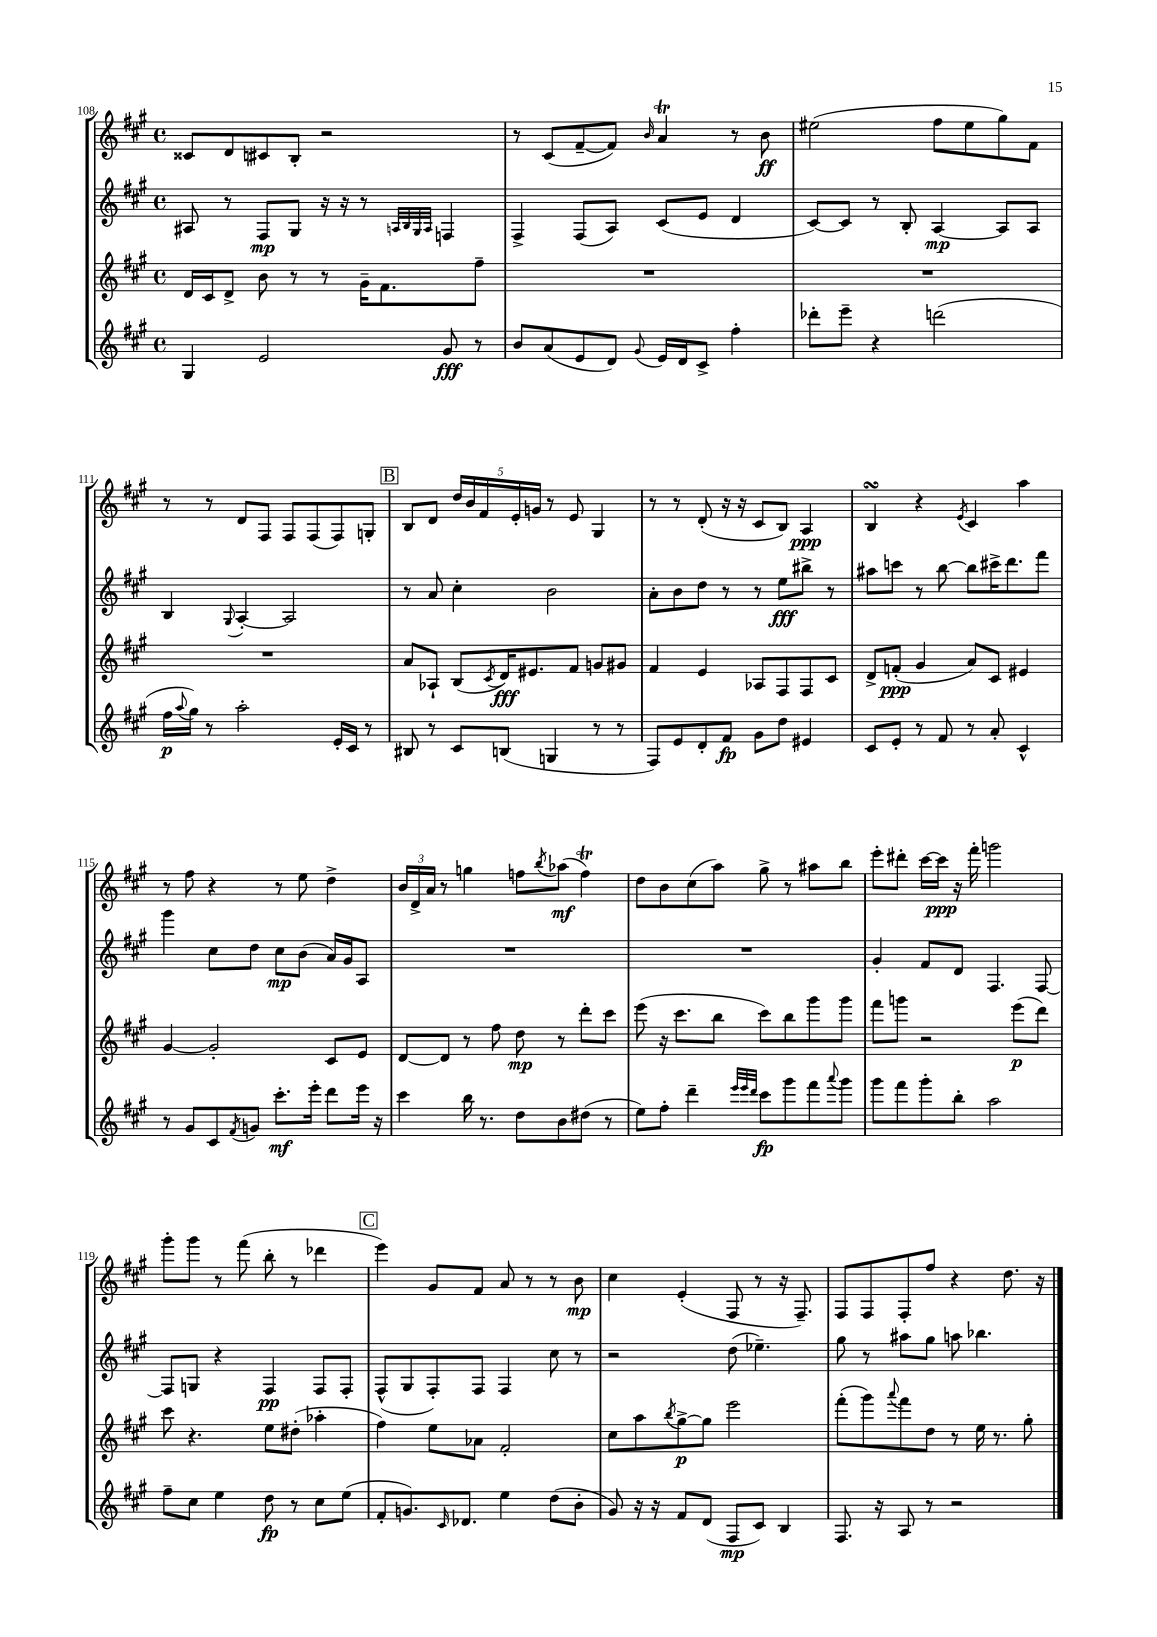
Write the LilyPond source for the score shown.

<<
\new StaffGroup <<
\new Staff = "s0" {
    \clef treble \key a \major \defaultTimeSignature \time 4/4
    cisis'8 d'8 cis'8 b8-. r2 |
    r8 cis'8( fis'8~-- fis'8) \grace { b'16 } a'4\trill r8 b'8\ff |
    eis''2( fis''8 eis''8 gis''8) fis'8 |
    r8 r8 d'8 fis8 fis8 fis8( fis8) g8-. |
    \mark \markup { \box "B" } b8 d'8 \tuplet 5/4 { d''16 b'16 fis'16 e'16-. g'16 } r8 e'8 gis4 |
    r8 r8 d'8-.( r16 r16 cis'8 b8) a4\ppp |
    b4\turn r4 \acciaccatura { e'8 } cis'4 a''4 |
    r8 fis''8 r4 r8 e''8 d''4-> |
    \tuplet 3/2 { b'16 d'16-> a'16 } r8 g''4 f''8 \acciaccatura { b''8 } aes''8\mf( f''4\trill) |
    d''8 b'8 cis''8( a''8) gis''8-> r8 ais''8 b''8 |
    e'''8-. dis'''8-. cis'''16~ cis'''16\ppp r16 fis'''16-. g'''2 |
    gis'''8-. gis'''8 r8 fis'''8( b''8-. r8 des'''4 |
    \mark \markup { \box "C" } e'''4) gis'8 fis'8 a'8 r8 r8 b'8\mp |
    cis''4 e'4-.( fis8 r8 r16 fis8.--) |
    fis8 fis8 fis8-. fis''8 r4 d''8. r16 \bar "|." |
}
\new Staff = "s1" {
    \clef treble \key a \major \defaultTimeSignature \time 4/4
    ais8 r8 fis8\mp gis8 r16 r16 r8 \grace { a32 b32 gis32 a32 } f4 |
    fis4-> fis8( a8) cis'8( e'8 d'4 |
    cis'8~) cis'8 r8 b8-. a4~\mp a8 a8 |
    b4 \appoggiatura { gis8 } a4~-. a2 |
    \mark \markup { \box "B" } r8 a'8 cis''4-. b'2 |
    a'8-. b'8 d''8 r8 r8 e''8\fff bis''8-> r8 |
    ais''8 c'''8 r8 b''8~ b''8 cis'''16-> d'''8. fis'''8 |
    gis'''4 cis''8 d''8 cis''8\mp b'8( a'16) gis'16 a8 |
    R1 |
    R1 |
    gis'4-. fis'8 d'8 fis4. fis8~ |
    fis8 g8 r4 fis4\pp fis8 fis8-. |
    \mark \markup { \box "C" } fis8-^( gis8 fis8-.) fis8 fis4 cis''8 r8 |
    r2 d''8( ees''4.--) |
    gis''8 r8 ais''8 gis''8 a''8 bes''4. \bar "|." |
}
\new Staff = "s2" {
    \clef treble \key a \major \defaultTimeSignature \time 4/4
    d'16 cis'16 d'8-> b'8 r8 r8 gis'16-- fis'8. fis''8-- |
    R1 |
    R1 |
    R1 |
    \mark \markup { \box "B" } a'8 aes8-! b8( \acciaccatura { cis'8 } d'16\fff) eis'8. fis'8 g'8 gis'8 |
    fis'4 e'4 aes8 fis8 fis8 cis'8 |
    d'8-> f'8-.\ppp( gis'4 a'8) cis'8 eis'4 |
    gis'4~ gis'2-. cis'8 e'8 |
    d'8~ d'8 r8 fis''8 d''8\mp r8 d'''8-. cis'''8 |
    e'''8( r16 cis'''8. b''8 cis'''8) b''8 gis'''8 gis'''8 |
    fis'''8 g'''8 r2 e'''8\p( d'''8) |
    cis'''8 r4. e''8 dis''8-.( aes''4-. |
    \mark \markup { \box "C" } fis''4) e''8 aes'8 fis'2-. |
    cis''8 a''8 \acciaccatura { b''8 } gis''8~->\p gis''8 e'''2 |
    fis'''8-.( gis'''8) \appoggiatura { a'''8 } fis'''8 d''8 r8 e''16 r8. gis''8-. \bar "|." |
}
\new Staff = "s3" {
    \clef treble \key a \major \defaultTimeSignature \time 4/4
    gis4 e'2 gis'8\fff r8 |
    b'8 a'8( e'8 d'8) \appoggiatura { gis'8 } e'16 d'16 cis'8-> fis''4-. |
    des'''8-. e'''8-- r4 d'''2( |
    fis''16\p \appoggiatura { a''8 } gis''16) r8 a''2-. e'16-. cis'16 r8 |
    \mark \markup { \box "B" } bis8 r8 cis'8 b8( g4 r8 r8 |
    fis8) e'8 d'8-. fis'8\fp gis'8 d''8 eis'4 |
    cis'8 e'8-. r8 fis'8 r8 a'8-. cis'4-^ |
    r8 gis'8 cis'8 \acciaccatura { fis'8 } g'8 cis'''8.-.\mf e'''16-. d'''8 e'''16 r16 |
    cis'''4 b''16 r8. d''8 b'8 dis''8( r8 |
    e''8) fis''8-. d'''4-- \grace { e'''32 e'''32 d'''32 } cis'''8\fp gis'''8 fis'''8 \appoggiatura { a'''8 } gis'''8 |
    gis'''8 fis'''8 gis'''8-. b''8-. a''2 |
    fis''8-- cis''8 e''4 d''8\fp r8 cis''8 e''8( |
    \mark \markup { \box "C" } fis'8-. g'8.) \grace { cis'16 } des'8. e''4 d''8( b'8-. |
    gis'8) r16 r16 fis'8 d'8( fis8\mp cis'8) b4 |
    fis8. r16 a8 r8 r2 \bar "|." |
}
>>
>>
\layout { \context { \Score currentBarNumber = #108 } }
